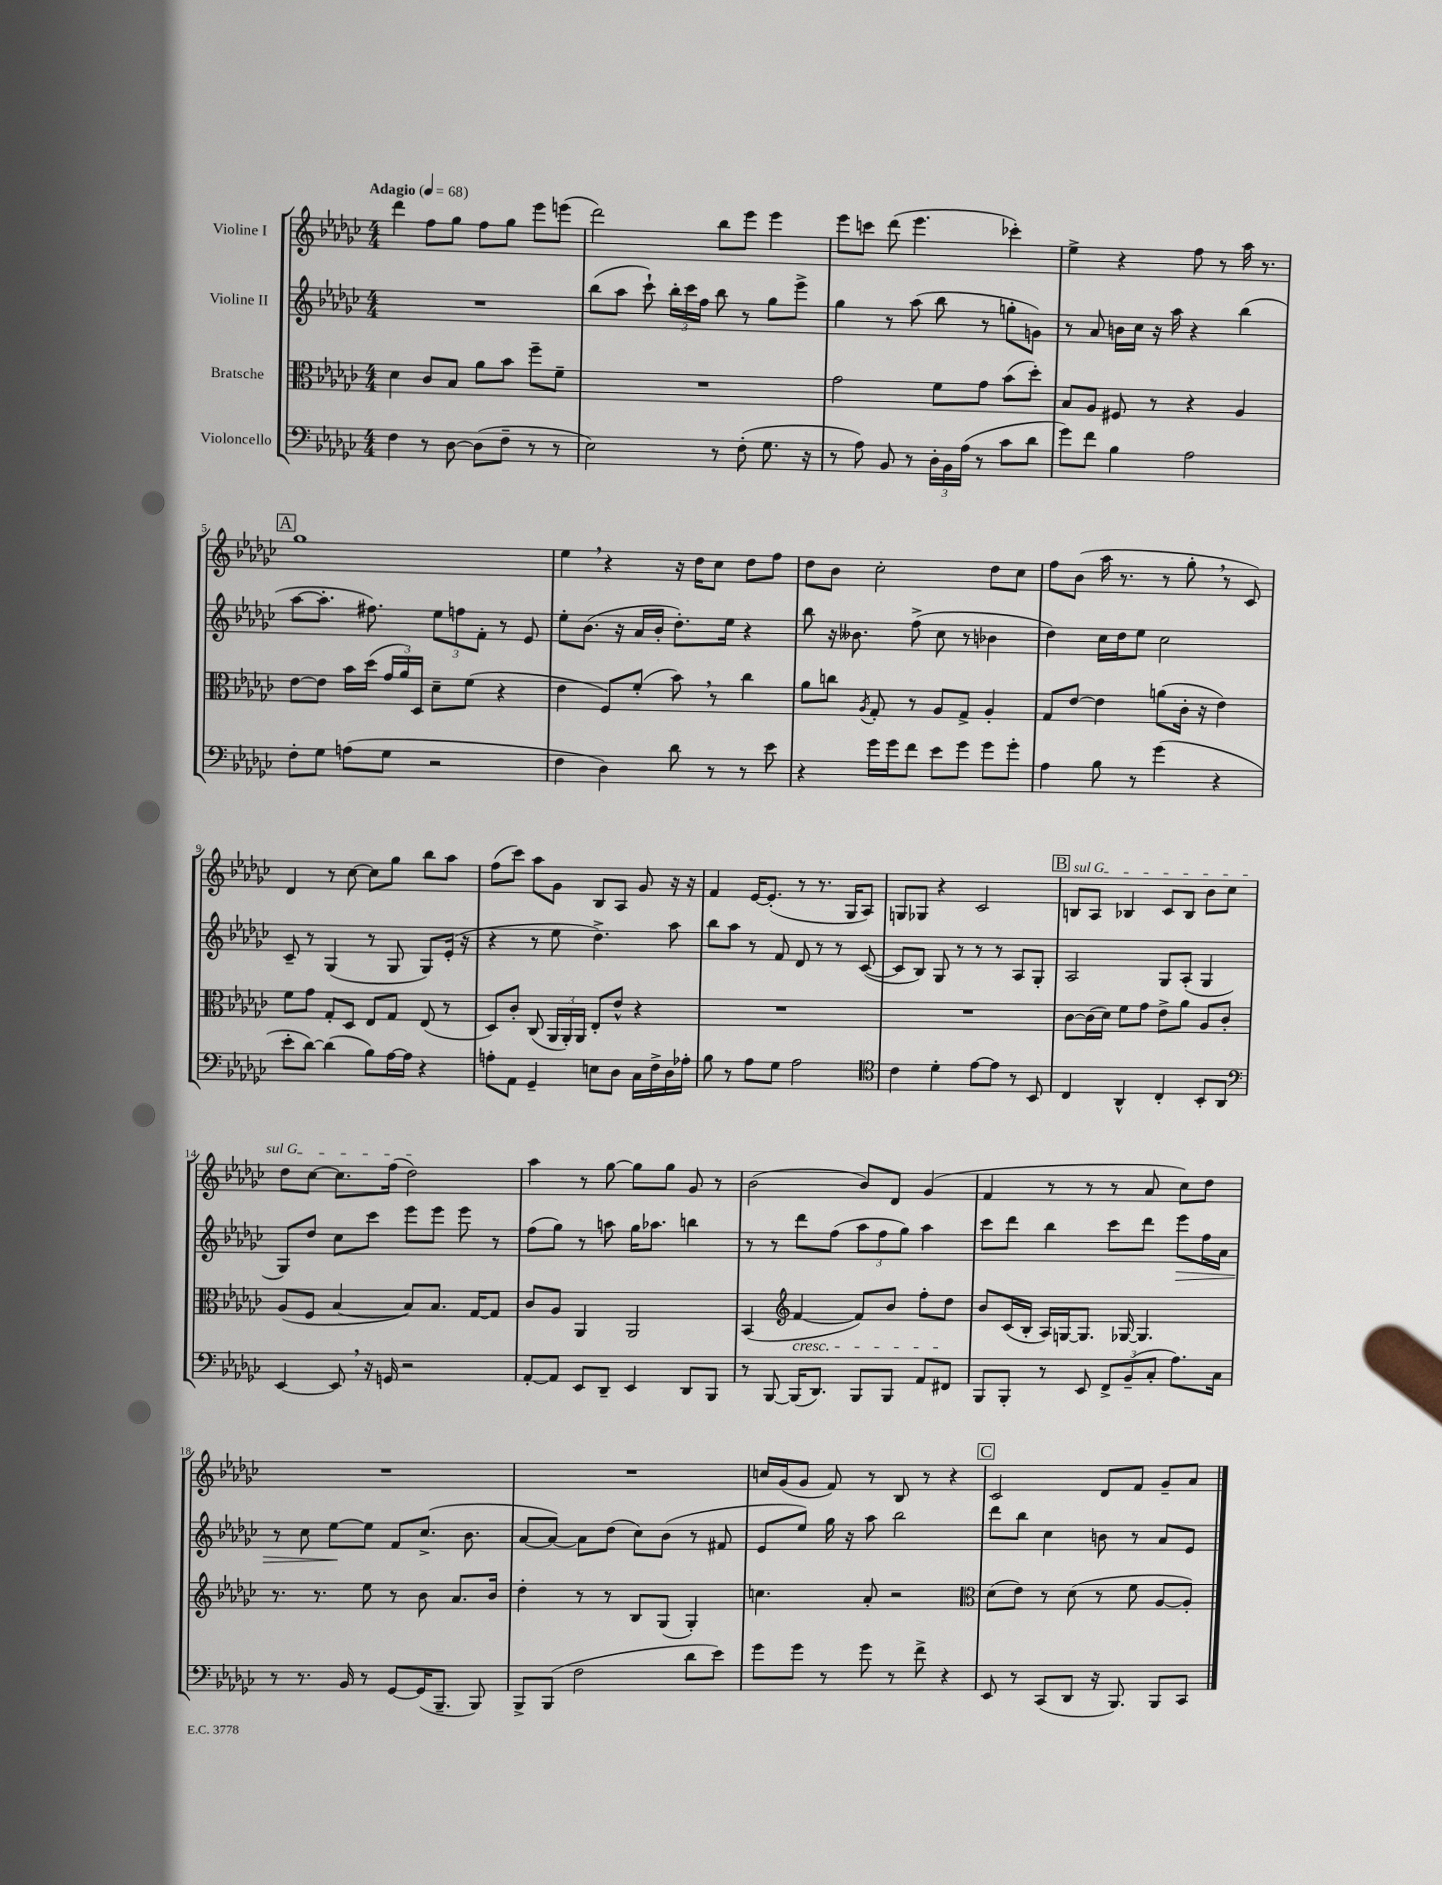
<<
\new StaffGroup <<
\new Staff = "s0" \with { instrumentName = "Violine I" } {
    \clef treble \key ges \major \numericTimeSignature \time 4/4 \tempo "Adagio" 4 = 68
    \autoBeamOff des'''4 f''8[ ges''8] f''8[ ges''8] ees'''8[ e'''8]( |
    des'''2) bes''8[ ees'''8] ees'''4 |
    ees'''8[ c'''8] des'''8( ees'''4. ces'''4-.) |
    ees''4-> r4 f''8 r8 aes''16 r8. |
    \mark \markup { \box "A" } ges''1 |
    ees''4 \breathe r4 r16 des''16[ ces''8] des''8[ f''8] |
    des''8[ bes'8] ces''2-. des''8[ ces''8] |
    f''8[ bes'8]( aes''16 r8. r8 ges''8-. \breathe r8 ces'8) |
    des'4 r8 ces''8~ ces''8[ ges''8] bes''8[ aes''8] |
    f''8[( ces'''8]) aes''8[ ges'8] bes8[ aes8] ges'8 r16 r16 |
    f'4 ees'16[~ ees'8.]-.( r8 r8. ges16[ aes8]) |
    g8[ ges8] r4 ces'2 |
    \mark \markup { \box "B" } \once \override TextSpanner.bound-details.left.text = \markup { \italic "sul G" } b8[\startTextSpan aes8] bes4 ces'8[ bes8] bes'8[ ces''8] |
    des''8[ ces''8]~ ces''8.[ f''16]( des''2\stopTextSpan) |
    aes''4 r8 ges''8~ ges''8[ ges''8] ges'8 r8 |
    bes'2( bes'8[) des'8] ges'4( |
    f'4 r8 r8 r8 aes'8 ces''8[) des''8] |
    R1 |
    R1 |
    c''16[ ges'16( ges'8] f'8) r8 bes8 r8 r4 |
    \mark \markup { \box "C" } ces'2 des'8[ f'8] ges'8[-- aes'8] \bar "|." |
}
\new Staff = "s1" \with { instrumentName = "Violine II" } {
    \clef treble \key ges \major \numericTimeSignature \time 4/4
    \autoBeamOff R1 |
    bes''8[( aes''8] ces'''8-!) \tuplet 3/2 { bes''16[-. ces'''16 f''16] } bes''8 r8 ges''8[ ees'''8]-> |
    ges''4 r8 aes''8( bes''8 r8 g''8[-. g'8]) |
    r8 aes'8 b'16[ ces''16] r16 aes''16 r4 bes''4( |
    \mark \markup { \box "A" } aes''8[~ aes''8.]-. fis''8.) \tuplet 3/2 { ees''8[ f''8 f'8]-. } r8 ees'8 |
    ees''8[-. bes'8.]( r16 aes'16[ bes'16]-. des''8.[-.) ees''16] r4 |
    bes''8 r16 beses'8. f''8->( ces''8 r8 bes'4 |
    des''4) ces''16[ des''16 ees''8] ces''2 |
    ces'8-- r8 ges4( r8 ges8 ges8[) ees'16]-.( r16 |
    r4 r8 ees''8 des''4.->) aes''8 |
    bes''8[ aes''8] r8 f'8 des'8 r8 r8 ces'8~( |
    ces'8[ bes8]) ges8 r8 r8 r8 aes8[ ges8]-. |
    \mark \markup { \box "B" } aes2 ges8[ aes8]-.( ges4 |
    ges8[) des''8] ces''8[ ces'''8] ees'''8[ ees'''8] ees'''8 r8 |
    f''8[( ges''8]) r8 a''8 ges''16[ aes''8.] b''4 |
    r8 r8 des'''8[ f''8]( \tuplet 3/2 { aes''8[ f''8 ges''8]) } aes''4 |
    ces'''8[ des'''8] bes''4 ces'''8[ des'''8] ees'''8[\> f''16 aes'16] |
    r8 ces''8 ees''8[~\! ees''8] f'8[ ces''8.]->( bes'8. |
    aes'8[~ aes'8]~) aes'8[ des''8]( ces''8[) bes'8]( r8 fis'8 |
    ees'8[ ees''8]) ges''16 r16 aes''8 bes''2 |
    \mark \markup { \box "C" } des'''8[ bes''8] ces''4 b'8 r8 aes'8[ ees'8] \bar "|." |
}
\new Staff = "s2" \with { instrumentName = "Bratsche" } {
    \clef alto \key ges \major \numericTimeSignature \time 4/4
    \autoBeamOff des'4 ces'8[ bes8] aes'8[ bes'8] f''8[-- f'8]-- |
    R1 |
    ges'2 f'8[ ges'8] bes'8[( des''8]-.) |
    bes8[ aes8] fis8 r8 r4 aes4 |
    \mark \markup { \box "A" } ees'8[~ ees'8] bes'16[ des''16]( \tuplet 3/2 { ges'16[ aes'16) des16] } des'8[-- f'8]( r4 |
    ees'4 f8[) f'8]-.( bes'8) \breathe r8 ces''4 |
    aes'8[ c''8] \acciaccatura { aes8 } ges8-. r8 aes8[ ges8]-> aes4-. |
    ges8[ ees'8]~ ees'4 a'8[( ces'16]-. r16 ees'4) |
    f'8[ ges'8] ges8[-. des8] ees8[ ges8] ees8( r8 |
    des8[) ces'8]-. ces8( \tuplet 3/2 { aes,16[ aes,16-.) aes,16] } ees8[-. ees'8]-^ r4 |
    R1 |
    R1 |
    \mark \markup { \box "B" } ces'8[~ ces'16( des'16]) f'8[ ges'8] ees'8[-> aes'8] aes8[ ces'8]-. |
    aes8[( f8] bes4~ bes8[) bes8.] ges16[~ ges8] |
    ces'8[ aes8] aes,4 aes,2 |
    bes,4( \clef treble f'4~\cresc f'8[) bes'8] f''8[-. des''8]\! |
    bes'8[ ces'16( bes16]-. aes16[) g16~ g8.] ges16~ ges4. |
    r8. r8. ees''8 r8 bes'8 aes'8.[ bes'16] |
    des''4-. r8 r8 bes8[ ges8]( ges4-.) |
    c''4. aes'8-. r2 |
    \mark \markup { \box "C" } \clef alto des'8[( ees'8]) r8 des'8( r8 f'8 aes8[~ aes8]-.) \bar "|." |
}
\new Staff = "s3" \with { instrumentName = "Violoncello" } {
    \clef bass \key ges \major \numericTimeSignature \time 4/4
    \autoBeamOff f4 r8 des8~ des8[( f8]-- r8 r8 |
    ees2) r8 f8-.( ges8. r16 |
    r8 aes8) bes,8 r8 \tuplet 3/2 { des16[-. bes,16 aes16]( } r8 ces'8[ des'8] |
    ges'8[) f'8] bes4 aes2 |
    \mark \markup { \box "A" } f8[-. ges8] a8[( ges8] r2 |
    f4 des4) des'8 r8 r8 ees'8 |
    r4 ges'16[ ges'16 f'8] ees'8[ ges'8] ges'8[ ges'8]-. |
    aes4 bes8 r8 ges'4( r4 |
    ees'8[-. des'8]~) des'4( bes8[) aes16~ aes16] r4 |
    a8[-. aes,8] ges,4-- e8[ des8] ces16[ f16-> des16 aes16]-. |
    bes8 r8 aes8[ ges8] aes2 |
    \clef tenor ces'4 des'4-. ees'8[~ ees'8] r8 bes,8 |
    \mark \markup { \box "B" } ces4 aes,4-^ ces4-. bes,8[-. aes,8] |
    \clef bass ees,4~ ees,8 \breathe r16 g,16 r2 |
    aes,8[~-. aes,8] ees,8[ des,8]-- ees,4 des,8[ bes,,8] |
    r8 bes,,8~ bes,,16[( des,8.]) bes,,8[ bes,,8] aes,8[ fis,8] |
    bes,,8[ bes,,8]-. r8 ees,8 \tuplet 3/2 { f,8[-> bes,8--( ces8]-. } aes8.[) ces16] |
    r8 r8. bes,16 r8 ges,8[~ ges,16( bes,,8.]-- bes,,8) |
    bes,,8[-> bes,,8]( f2 des'8[ ees'8]) |
    ges'8[ ges'8] r8 ges'8 r8 f'8-> r4 |
    \mark \markup { \box "C" } ees,8 r8 ces,8[( des,8] r16 bes,,8.) bes,,8[ ces,8] \bar "|." |
}
>>
>>
